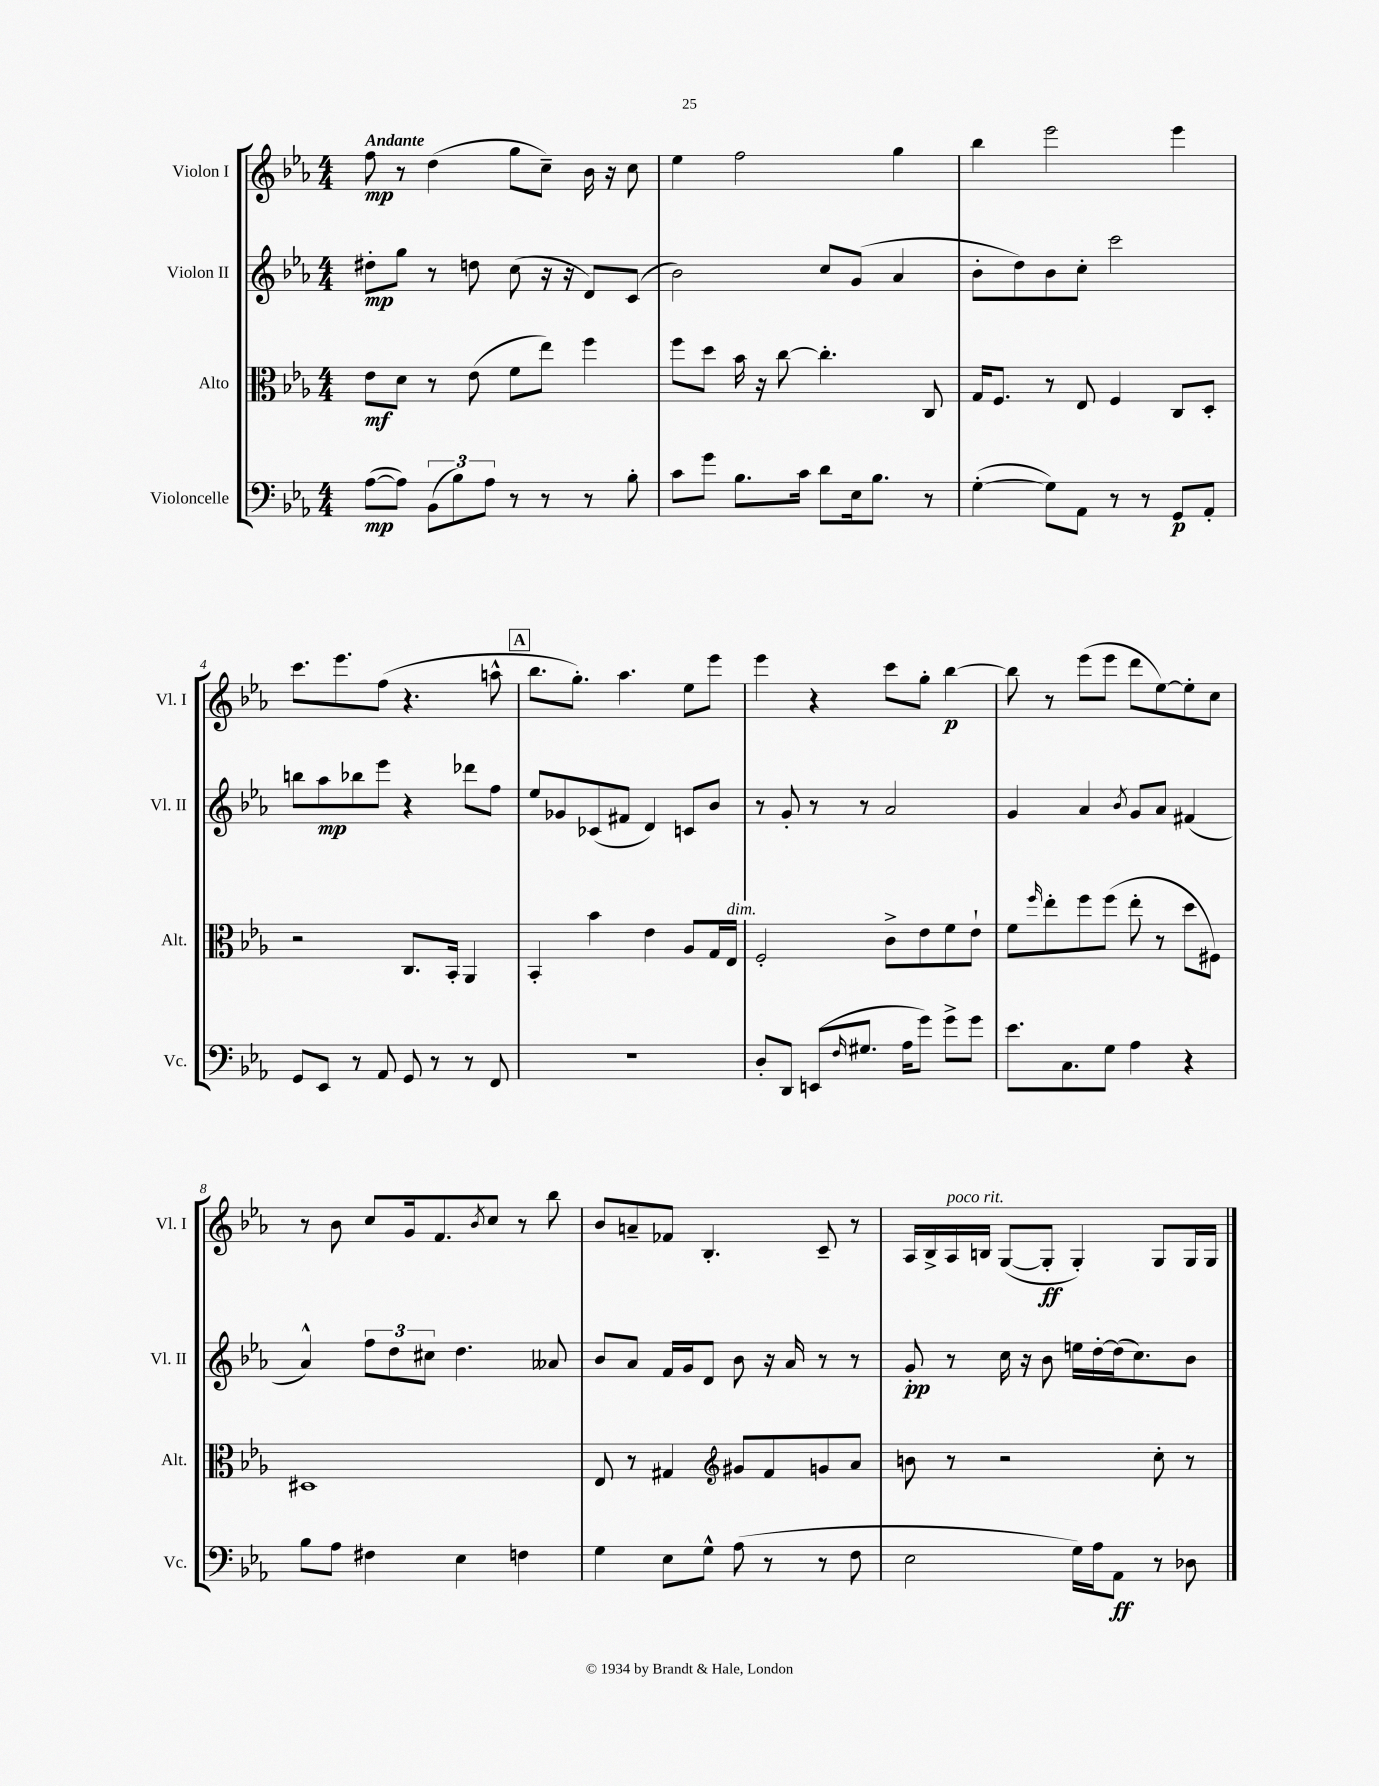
<<
\new StaffGroup <<
\new Staff = "s0" \with { instrumentName = "Violon I" shortInstrumentName = "Vl. I" } {
    \clef treble \key ees \major \numericTimeSignature \time 4/4 \tempo "Andante"
    f''8\mp r8 d''4( g''8 c''8--) bes'16 r16 c''8 |
    ees''4 f''2 g''4 |
    bes''4 ees'''2 ees'''4 |
    c'''8. ees'''8. f''8( r4. a''8-^ |
    \mark \markup { \box "A" } bes''8. g''8.-.) aes''4. ees''8 ees'''8 |
    ees'''4 r4 c'''8 g''8-. bes''4~\p |
    bes''8 r8 ees'''8( ees'''8 d'''8 ees''8~) ees''8-. c''8 |
    r8 bes'8 c''8 g'16 f'8. \acciaccatura { bes'8 } c''8 r8 bes''8 |
    bes'8 a'8-- fes'8 bes4.-. c'8-- r8 |
    aes16 bes16-> aes16^\markup { \italic "poco rit." } b16 g8~( g8-.\ff g4-.) g8 g16 g16 \bar "|." |
}
\new Staff = "s1" \with { instrumentName = "Violon II" shortInstrumentName = "Vl. II" } {
    \clef treble \key ees \major \numericTimeSignature \time 4/4
    dis''8-.\mp g''8 r8 d''8 c''8( r16 r16 d'8) c'8( |
    bes'2) c''8 g'8( aes'4 |
    bes'8-. d''8) bes'8 c''8-. c'''2 |
    b''8 aes''8\mp bes''8 ees'''8 r4 des'''8 f''8 |
    \mark \markup { \box "A" } ees''8 ges'8 ces'8( fis'8 d'4) c'8 bes'8 |
    r8 g'8-. r8 r8 aes'2 |
    g'4 aes'4 \acciaccatura { bes'8 } g'8 aes'8 fis'4( |
    aes'4-^) \tuplet 3/2 { f''8 d''8 cis''8 } d''4. aeses'8 |
    bes'8 aes'8 f'16 g'16 d'8 bes'8 r16 aes'16 r8 r8 |
    g'8-.\pp r8 c''16 r16 bes'8 e''16 d''16~-. d''16( c''8.) bes'8 \bar "|." |
}
\new Staff = "s2" \with { instrumentName = "Alto" shortInstrumentName = "Alt." } {
    \clef alto \key ees \major \numericTimeSignature \time 4/4
    ees'8\mf d'8 r8 ees'8( f'8 ees''8) f''4 |
    f''8 d''8 bes'16 r16 c''8~ c''4.-. c8 |
    g16 f8. r8 ees8 f4 c8 d8-. |
    r2 c8. bes,16-. aes,4 |
    \mark \markup { \box "A" } bes,4-. bes'4 ees'4 aes8 g16 ees16^\markup { \italic "dim." } |
    f2-. c'8-> ees'8 f'8 ees'8-! |
    f'8 \grace { f''16 } ees''8-. f''8 f''8( ees''8-. r8 d''8 fis8) |
    dis1 |
    ees8 r8 gis4 \clef treble gis'8 f'8 g'8 aes'8 |
    b'8 r8 r2 c''8-. r8 \bar "|." |
}
\new Staff = "s3" \with { instrumentName = "Violoncelle" shortInstrumentName = "Vc." } {
    \clef bass \key ees \major \numericTimeSignature \time 4/4
    aes8~\mp( aes8) \tuplet 3/2 { bes,8( bes8) aes8 } r8 r8 r8 bes8-. |
    c'8 g'8 bes8. c'16 d'8 ees16 bes8. r8 |
    g4~-.( g8) aes,8 r8 r8 g,8\p aes,8-. |
    g,8 ees,8 r8 aes,8 g,8 r8 r8 f,8 |
    \mark \markup { \box "A" } R1 |
    d8-. d,8 e,8( \grace { f16 } gis8. aes16 g'8) g'8-> g'8 |
    ees'8. c8. g8 aes4 r4 |
    bes8 aes8 fis4 ees4 f4 |
    g4 ees8 g8-^ aes8( r8 r8 f8 |
    ees2 g16) aes16 aes,8\ff r8 des8 \bar "|." |
}
>>
>>
